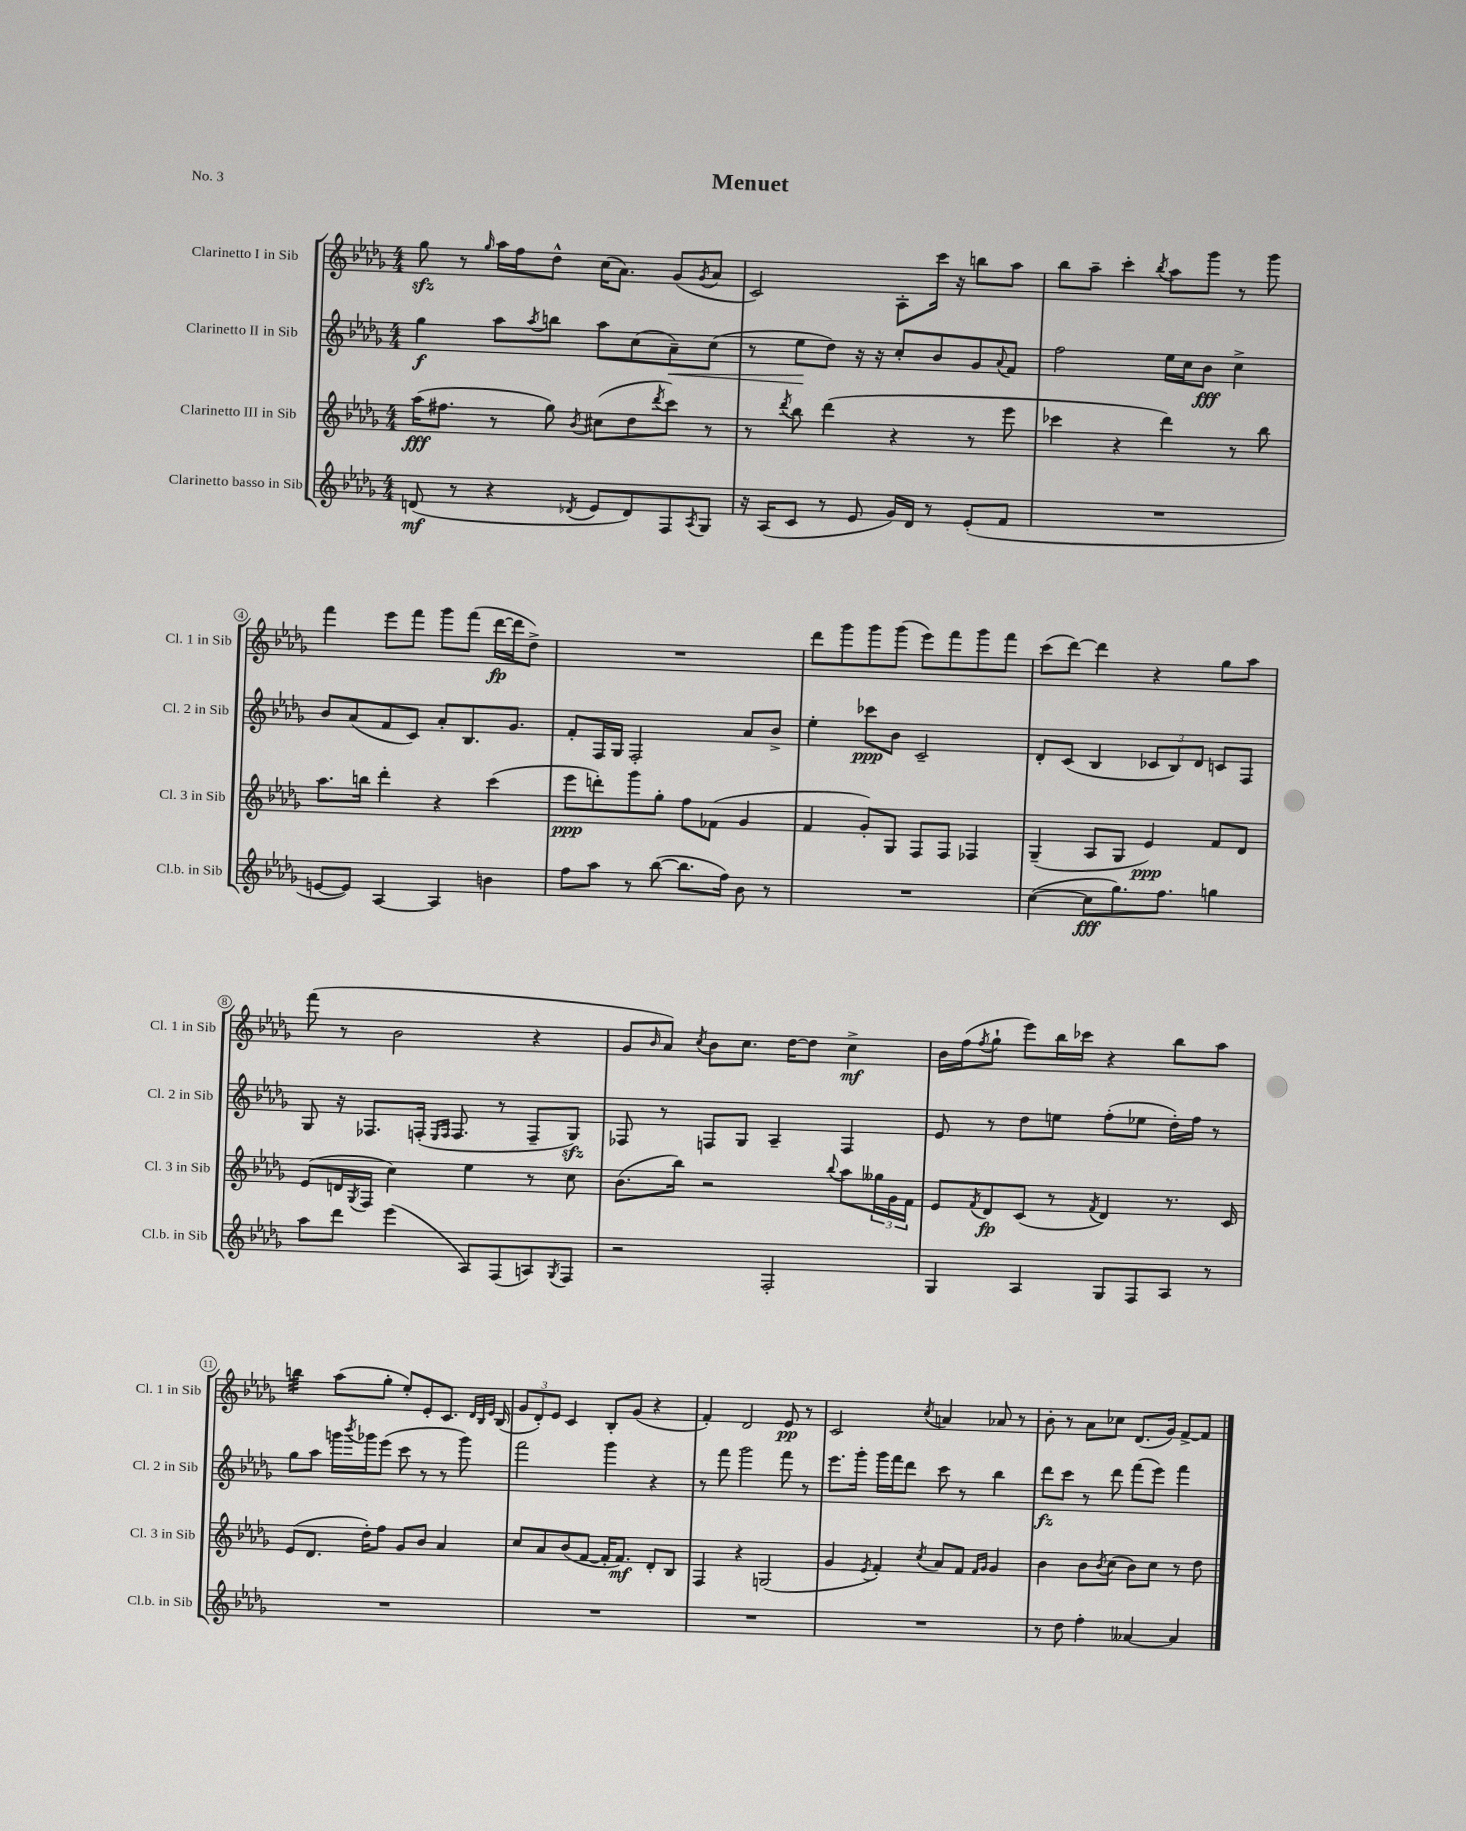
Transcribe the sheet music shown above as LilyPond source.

\header { title = "Menuet" piece = "No. 3" }
<<
\new StaffGroup <<
\new Staff = "s0" \with { instrumentName = "Clarinetto I in Sib" shortInstrumentName = "Cl. 1 in Sib" } {
    \clef treble \key des \major \numericTimeSignature \time 4/4
    ges''8\sfz r8 \grace { ges''16 } aes''16 f''16 des''8-^ c''16( aes'8.) ges'8( \acciaccatura { ges'8 } aes'8 |
    c'2) aes8-. c'''16 r16 b''8 aes''8 |
    bes''8 aes''8-- c'''4-. \acciaccatura { bes''8 } aes''8 ges'''8 r8 ges'''8 |
    f'''4 ees'''8 f'''8 ges'''8 f'''8( des'''16~\fp des'''16 des''8->) |
    R1 |
    des'''8 ges'''8 ges'''8 ges'''8( ees'''8) f'''8 ges'''8 f'''8 |
    c'''8( des'''8~) des'''4 r4 ges''8 aes''8 |
    f'''8( r8 bes'2 r4 |
    ges'8 \grace { bes'16 } aes'8) \acciaccatura { c''8 } bes'8 c''8. des''16~ des''8 c''4->\mf |
    bes'16 f''16( \acciaccatura { f''8 } ges''8-! ees'''8) bes''16 ces'''16 r4 bes''8 aes''8 |
    b''4:32 aes''8( ges''8-. ees''8-.) ees'8-. c'8. \grace { des'32 bes32 ees'32 } bes16( |
    \tuplet 3/2 { ges'8 des'8-.) ees'8 } c'4 bes8-. ges'8( r4 |
    f'4-.) des'2 ees'8\pp r8 |
    c'2 \acciaccatura { c''8 } a'4 aes'8 r8 |
    bes'8-. r8 aes'8 ces''8 des'8.( ges'16) f'8~-> f'8 \bar "|." |
}
\new Staff = "s1" \with { instrumentName = "Clarinetto II in Sib" shortInstrumentName = "Cl. 2 in Sib" } {
    \clef treble \key des \major \numericTimeSignature \time 4/4
    ges''4\f aes''8 \acciaccatura { aes''8 } b''8 aes''8 c''8( aes'8--\<) c''8( |
    r8 ees''8\! des''8) r16 r16 c''8-. bes'8 ges'8 \appoggiatura { aes'8 } f'8 |
    f''2 ees''16 c''16 bes'8\fff c''4-> |
    bes'8 aes'8( f'8 c'8) aes'8-. bes8. ges'8. |
    f'8-. f16 ges16 f2-. aes'8 bes'8-> |
    ees''4-. ces'''8\ppp bes'8 c'2-- |
    des'8-. c'8( bes4 \tuplet 3/2 { ces'8 bes8) des'8 } c'8 f8 |
    ges8 r16 fes8. f16-.( \grace { ees16 f16 } f8. r8 f8-- ges8\sfz) |
    fes8 r8 f8 ges8 aes4-- f4 |
    ees'8 r8 des''8 e''8 f''8-.( ees''8 des''16-.) f''16 r8 |
    ges''8 aes''8 g'''16 \acciaccatura { bes'''8 } ges'''16 ees'''8( c'''8 r8 r8 ges'''8) |
    f'''2 ges'''4 r4 |
    r8 f'''8 ges'''2 f'''8 r8 |
    ees'''8. ges'''16-. ges'''16 f'''16 des'''8 c'''8 r8 bes''4 |
    des'''8\fz c'''8 r8 des'''8 f'''8( ees'''8) f'''4 \bar "|." |
}
\new Staff = "s2" \with { instrumentName = "Clarinetto III in Sib" shortInstrumentName = "Cl. 3 in Sib" } {
    \clef treble \key des \major \numericTimeSignature \time 4/4
    aes''16\fff( fis''8. r8 ges''8) \acciaccatura { bes'8 } cis''8( des''8 \acciaccatura { des'''8 } c'''8) r8 |
    r8 \acciaccatura { des'''8 } bes''8 des'''4( r4 r8 ees'''8 |
    ces'''4 r4 des'''4) r8 bes''8 |
    aes''8. b''16 des'''4-. r4 c'''4( |
    ees'''8\ppp d'''8-.) ges'''8 ges''8-. f''8 fes'8( ges'4 |
    f'4 ges'8-.) ges8 f8 f8 fes4 |
    ges4--( aes8 ges8 ees'4\ppp) f'8 des'8 |
    ees'8( d'16 \acciaccatura { ges8 } f16 c''4) ees''4 r8 c''8 |
    bes'8.( bes''16) r2 \appoggiatura { bes''8 } aes''8 \tuplet 3/2 { geses''16 ges'16 f'16 } |
    ees'8 \acciaccatura { f'8 } des'8\fp c'8( r8 \acciaccatura { f'8 } des'4) r8. c'16 |
    ees'8( des'8. des''16-.) f''8 ges'8 bes'8 aes'4 |
    c''8 aes'8 bes'8( f'8~ f'16-. f'8.\mf) des'8-. bes8 |
    f4 r4 g2( |
    ges'4 \acciaccatura { ees'8 } f'4-.) \acciaccatura { c''8 } aes'8 f'8 \grace { f'16 ges'16 } ges'4 |
    bes'4 bes'8 \acciaccatura { bes'8 } c''8( bes'8) c''8 r8 des''8 \bar "|." |
}
\new Staff = "s3" \with { instrumentName = "Clarinetto basso in Sib" shortInstrumentName = "Cl.b. in Sib" } {
    \clef treble \key des \major \numericTimeSignature \time 4/4
    d'8\mf( r8 r4 \acciaccatura { des'8 } ees'8 des'8) f8 \acciaccatura { aes8 } ges8 |
    r16 aes16( c'8 r8 ees'8 ges'16) des'16 r8 ees'8-.( f'8 |
    R1 |
    e'8~ e'8) aes4~ aes4 b'4 |
    f''8 aes''8 r8 bes''8~( bes''8. f''16) bes'8 r8 |
    R1 |
    c''4~( c''8\fff ges''8.) f''8. g''4 |
    aes''8 des'''8 ees'''4( aes8) f8( a8) \acciaccatura { ges8 } f8 |
    r2 f2-. |
    ges4 aes4 ges8 f8 aes8 r8 |
    R1 |
    R1 |
    R1 |
    R1 |
    r8 des''8 f''4-. aeses'4~ aeses'4 \bar "|." |
}
>>
>>
\layout { \context { \Score \override BarNumber.stencil = #(make-stencil-circler 0.1 0.3 ly:text-interface::print) } }
